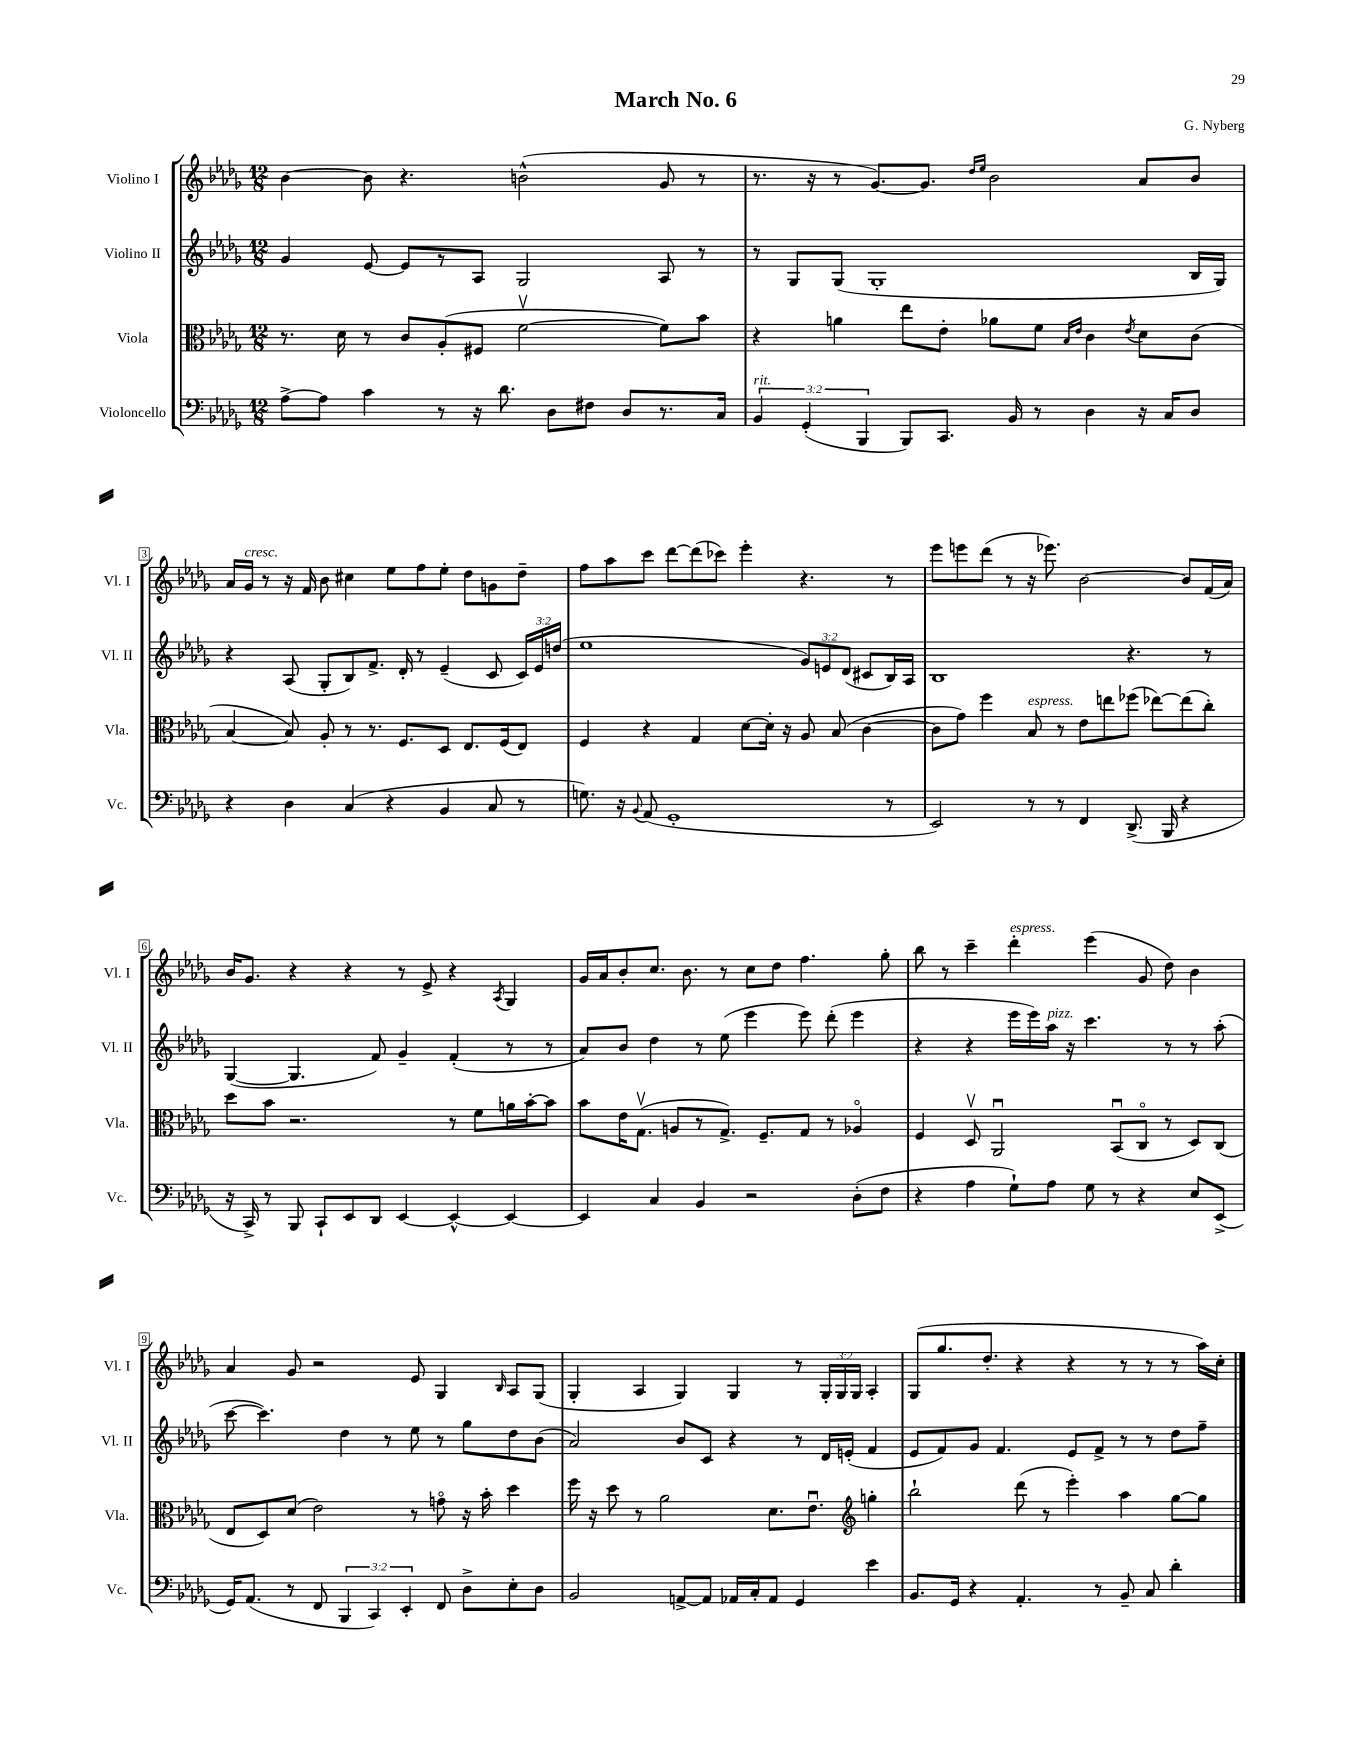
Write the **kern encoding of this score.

**kern	**kern	**kern	**kern
*part4	*part3	*part2	*part1
*staff4	*staff3	*staff2	*staff1
*I"Violoncello	*I"Viola	*I"Violino II	*I"Violino I
*I'Vc.	*I'Vla.	*I'Vl. II	*I'Vl. I
*clefF4	*clefC3	*clefG2	*clefG2
*k[b-e-a-d-g-]	*k[b-e-a-d-g-]	*k[b-e-a-d-g-]	*k[b-e-a-d-g-]
*M12/8	*M12/8	*M12/8	*M12/8
=1	=1	=1	=1
[8A-^\L	8.r	4g-/	[4b-\
8A-\J]	.	.	.
.	16d-\	.	.
4c\	8r	[8e-/	8b-\]
.	8c/L	8e-/L]	4.r
8r	(8A-'/	8r	.
16r	8F#X/J	8A-/J	.
8.d-\	.	.	.
.	[2fv\	2G-/	(2bn^^\
8D-\L	.	.	.
8F#X\J	.	.	.
8D-/L	.	.	.
8.r	8f\L])	8A-/	8g-/
.	8b-\J	8r	8r
16C/Jk	.	.	.
=2	=2	=2	=2
!LO:TX:a:i:t=rit.	!	!	!
6BB-/	4r	8r	8.r
.	.	8G-/L	.
(6GG-'/	.	.	.
.	.	.	16r
.	4an\	(8G-/J	8r
6BBB-/	.	.	.
.	.	1G-'	[8.g-/L)
8BBB-/L)	8ee-\L	.	.
.	.	.	8.g-/J]
8.CC/J	8e-'\J	.	.
.	.	.	16qqdd-/LL
.	.	.	16qqee-/JJ
.	8a-X\L	.	2b-\
16BB-/	.	.	.
8r	8f\J	.	.
.	16qqB-/LL	.	.
.	16qqe-/JJ	.	.
4D-\	4c\	.	.
.	8qe-/	.	.
16r	8d-\L	.	8a-/L
16C/KL	.	.	.
8D-/J	(8c\J	16B-/LL	8b-/J
.	.	16G-/JJ)	.
!!LO:LB:g=z
=3	=3	=3	=3
4r	[4B-/	4r	16a-/LL
!	!	!	!LO:TX:a:i:t=cresc.
.	.	.	16g-/JJ
.	.	.	8r
4D-\	8B-/])	(8A-/	16r
.	.	.	16f/
.	8A-'/	8G-'/L	8b-\
(4C/	8r	8B-/)	4cc#X\
.	8.r	8.f^/J	.
4r	.	.	8ee-\L
.	8.F/L	16d-'/	.
.	.	8r	8ff\
4BB-/	8D-/J	(4e-~/	8ee-'\J
.	8.E-/L	.	8dd-\L
8C/	.	8c/	8gn\
.	(16F/k	.	.
8r	8E-/J)	24c/LL)	8dd-~\J
.	.	24e-/	.
.	.	(24ddn/JJ	.
=4	=4	=4	=4
8.Gn\)	4F/	1ee-	8ff\L
.	.	.	8aa-\
16r	.	.	.
8qqBB-/	.	.	.
(8AA-/	4r	.	8ccc\J
1GG-'	.	.	[8ddd-\L
.	4G-/	.	(8ddd-\]
.	.	.	8ccc-X\J)
.	[8d-\L	.	4eee-'\
.	16d-'\Jk]	.	.
.	16r	.	.
.	8A-/	12g-/L)	4.r
.	.	12en/	.
.	(8B-/	.	.
.	.	(12d-/J	.
.	[4c\	8c#X/L	.
8r	.	16B-/L)	8r
.	.	16A-/JJ	.
=5	=5	=5	=5
2EE-/)	8c\L]	1B-	8eee-\L
.	8g-\J)	.	8eeen\
.	4ff\	.	(8ddd-\J
.	.	.	8r
!	!LO:TX:a:i:t=espress.	!	!
8r	8B-/	.	16r
.	.	.	8.eee-X\)
8r	8r	.	.
4FF/	8e-\L	.	[2b-\
.	8een\	.	.
(8.DD-^/	(8ff-X\J	4.r	.
.	[8ee-X\L)	.	.
16BBB-/	.	.	.
4r	(8ee-\]	.	8b-/L]
.	8cc'\J)	8r	(16f/L
.	.	.	16a-/JJ)
!!LO:LB:g=z
=6	=6	=6	=6
16r	8dd-\L	([4G-/	16b-/KL
16CC^/)	.	.	8.g-/J
8r	8b-\J	.	.
8BBB-/	2.r	4.G-/]	4r
8CC`/L	.	.	.
8EE-/	.	.	4r
8DD-/J	.	8f/)	.
[4EE-/	.	4g-~/	8r
.	.	.	8e-^/
4EE-^^/_	8r	(4f'/	4r
.	8f\L	.	.
.	.	.	8qA-/
4EE-/_	16an\L	8r	4G-/
.	[16b-'\J	.	.
.	8b-\J]	8r	.
=7	=7	=7	=7
4EE-/]	8b-\L	8a-/L)	16g-/LL
.	.	.	16a-/J
.	16e-\K	8b-/J	8b-'/
.	(8.G-v\J	.	.
4C/	.	4dd-\	8.cc/J
.	8An/L	.	.
.	.	.	8.b-\
4BB-/	8r	8r	.
.	8.G-^/J)	(8ee-\	8r
2r	.	4eee-\	8cc\L
.	8.F~/L	.	.
.	.	.	8dd-\J
.	8G-/J	8eee-\)	4.ff\
.	8r	(8ddd-'\	.
(8D-'\L	4A-X/	4eee-\	.
8F\J	.	.	8gg-'\
=8	=8	=8	=8
4r	4F/	4r	8bb-\
.	.	.	8r
4A-\	8D-v/	4r	4ccc~\
.	2AA-u/	.	.
!	!	!	!LO:TX:a:i:t=espress.
8G-`\L)	.	16eee-\LL	4ddd-'\
.	.	16eee-\)	.
!	!	!LO:TX:a:i:t=pizz.	!
8A-\J	.	16aa-\JJ	.
.	.	16r	.
8G-\	.	4.ccc\	(4eee-\
8r	(8BB-u/L	.	.
4r	8C/J	.	8g-/
.	8r	8r	8dd-\)
8E-/L	8D-/L)	8r	4b-\
(8EE-^/J	(8C/J	(8aa-'\	.
!!LO:LB:g=z
=9	=9	=9	=9
16GG-/KL)	8E-/L	[8ccc\	4a-/
(8.AA-/J	.	.	.
.	8D-/)	4.ccc\])	.
8r	(8d-/J	.	8g-/
8FF/	2e-\)	.	2r
6BBB-/	.	4dd-\	.
6CC/)	.	.	.
.	.	8r	.
6EE-'/	.	.	.
.	8r	8ee-\	8e-/
8FF/	8gn\	8r	4G-/
8D-^\L	16r	8gg-\L	.
.	16b-'\	.	.
.	.	.	16qqB-/
8E-'\	4dd-\	8dd-\	8A-/L
8D-\J	.	(8b-\J	(8G-/J
=10	=10	=10	=10
2BB-/	16ff\	2a-/)	4G-'/
.	16r	.	.
.	8dd-\	.	.
.	8r	.	4A-/
.	2a-\	.	.
[8AAn^/L	.	8b-/L	4G-/)
8AA/J]	.	8c/J	.
16AA-X/LL	.	4r	4G-/
16C'/J	.	.	.
8AA-/J	8.d-\L	.	.
4GG-/	.	8r	8r
.	8.e-u\J	.	.
.	.	16d-/LL	24G-'/LL
.	.	.	24G-/
.	.	(16en'/JJ	.
.	.	.	24G-/JJ
*	*clefG2	*	*
4e-\	4ggn'\	4f/	4A-'/
=11	=11	=11	=11
8.BB-/L	2bb-`\	8e-/L	(8G-/L
.	.	8f/)	8.gg-/
16GG-/Jk	.	.	.
4r	.	8g-/J	.
.	.	.	8.dd-'/J
.	.	4.f/	.
4.AA-'/	(8ddd-\	.	4r
.	8r	.	.
.	4eee-'\)	8e-/L	4r
8r	.	8f^/J	.
8BB-~/	4aa-\	8r	8r
8C/	.	8r	8r
4d-'\	[8gg-\L	8dd-\L	8r
.	8gg-\J]	8ff~\J	16aa-\LL)
.	.	.	16cc'\JJ
==	==	==	==
*-	*-	*-	*-
